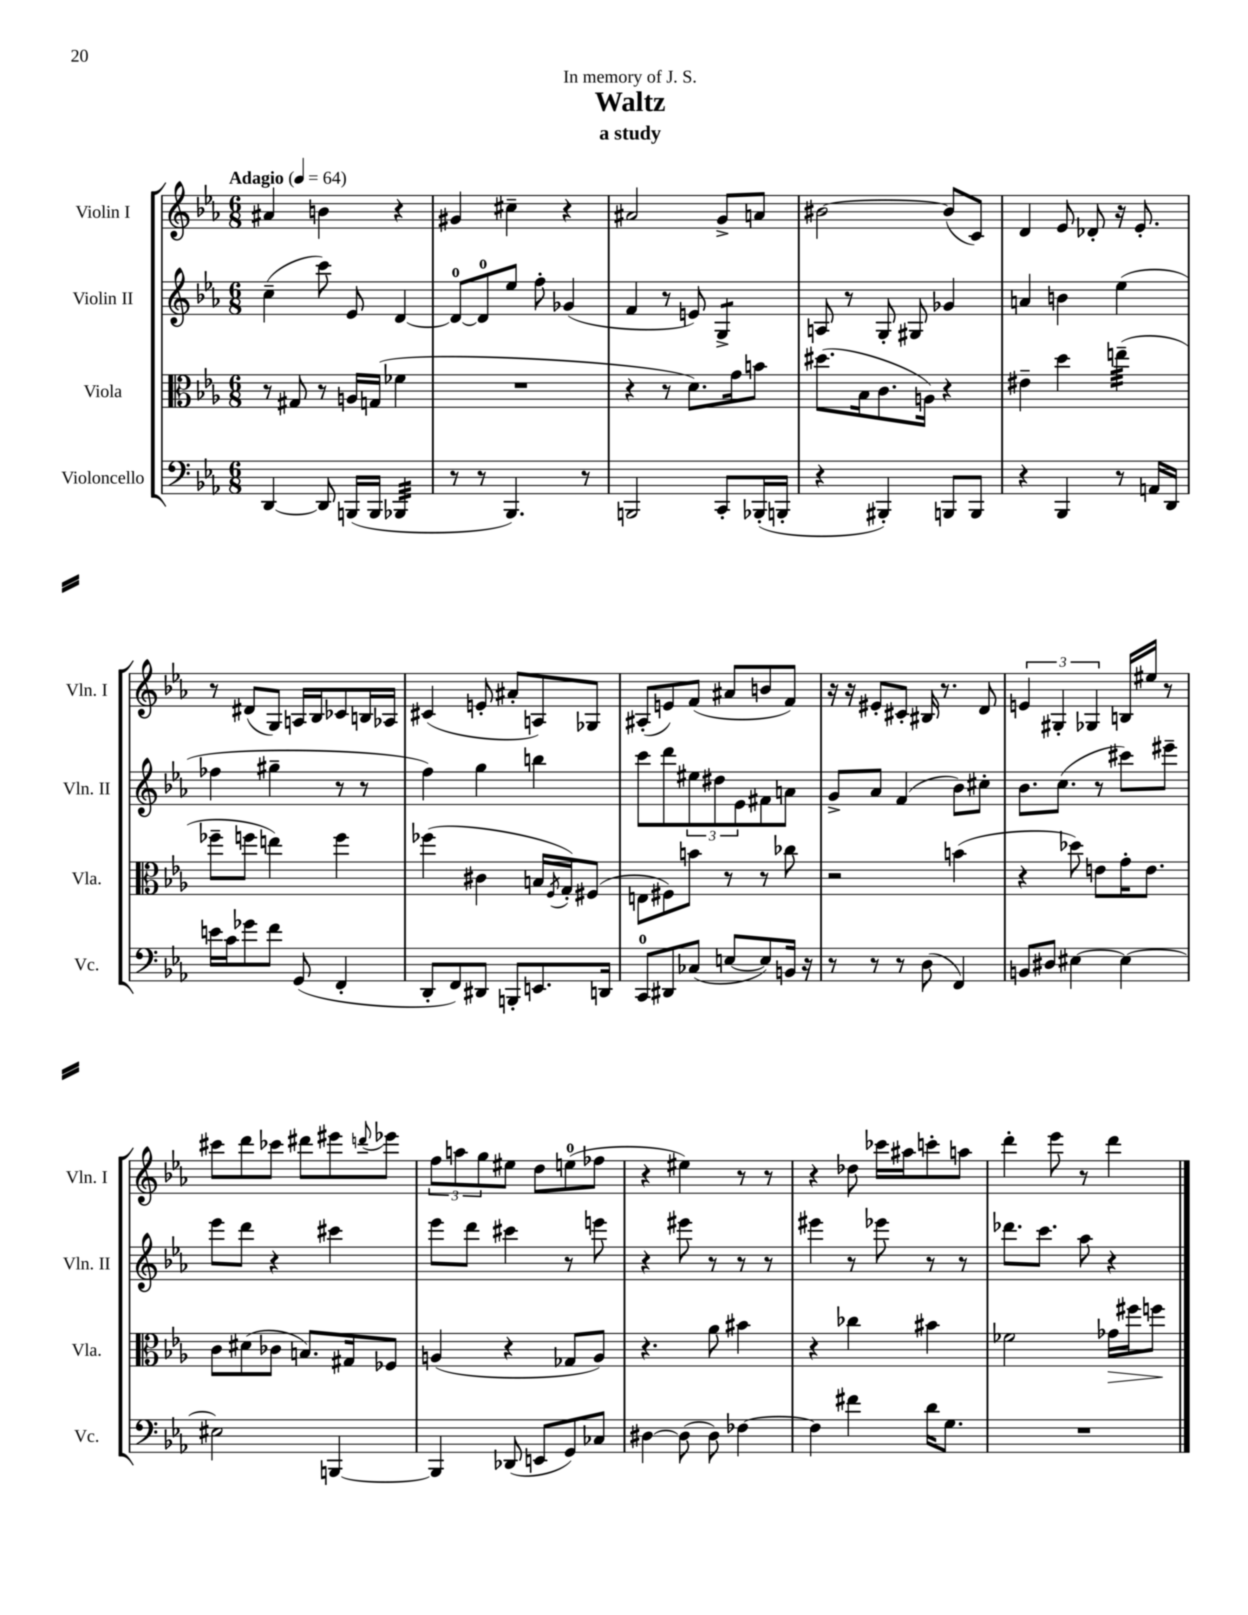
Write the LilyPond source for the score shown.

\header { title = "Waltz" subtitle = "a study" dedication = "In memory of J. S." }
<<
\new StaffGroup <<
\new Staff = "s0" \with { instrumentName = "Violin I" shortInstrumentName = "Vln. I" } {
    \clef treble \key ees \major \numericTimeSignature \time 6/8 \tempo "Adagio" 4 = 64
    ais'4 b'4 r4 |
    gis'4 cis''4-- r4 |
    ais'2 g'8-> a'8 |
    bis'2~ bis'8( c'8) |
    d'4 ees'8 des'8-. r16 ees'8.-. |
    r8 dis'8( g8) a16 bes16 ces'8 b16 aes16 |
    cis'4( e'8-. ais'8-. a8) ges8 |
    ais8-.( e'8) f'8( ais'8 b'8 f'8) |
    r16 r16 eis'8-. cis'8-. bis16 r8. d'8 |
    \tuplet 3/2 { e'4 gis4-. ges4 } b16 eis''16 r8 |
    cis'''8 d'''8 ces'''8 dis'''8 eis'''8 \appoggiatura { d'''8 } ees'''8 |
    \tuplet 3/2 { f''8 a''8 g''8 } eis''8 d''8 e''8-0( fes''8 |
    r4 eis''4) r8 r8 |
    r4 des''8 ces'''16 ais''16 c'''8-. a''8 |
    d'''4-. ees'''8 r8 d'''4 \bar "|." |
}
\new Staff = "s1" \with { instrumentName = "Violin II" shortInstrumentName = "Vln. II" } {
    \clef treble \key ees \major \numericTimeSignature \time 6/8
    c''4--( c'''8) ees'8 d'4~ |
    d'8-0~ d'8-0 ees''8 f''8-. ges'4( |
    f'4 r8 e'8) g4:8-> |
    a8 r8 g8-. gis8 ges'4 |
    a'4 b'4 ees''4( |
    fes''4 gis''4-- r8 r8 |
    f''4) g''4 b''4 |
    c'''8 d'''8 \tuplet 3/2 { eis''8 dis''8 ees'8 } fis'8 a'8 |
    g'8-> aes'8 f'4( bes'8) cis''8-. |
    bes'8. c''8.( r8 cis'''8) eis'''8-- |
    ees'''8 d'''8 r4 cis'''4 |
    ees'''8 d'''8 cis'''4 r8 e'''8 |
    r4 eis'''8 r8 r8 r8 |
    eis'''4 r8 ees'''8 r8 r8 |
    des'''8. c'''8. aes''8 r4 \bar "|." |
}
\new Staff = "s2" \with { instrumentName = "Viola" shortInstrumentName = "Vla." } {
    \clef alto \key ees \major \numericTimeSignature \time 6/8
    r8 gis8 r8 a16 g16( fes'4 |
    R2. |
    r4 r8 d'8.) g'16 b'8 |
    dis''8.( bes16 c'8. a16) r4 |
    eis'4-- d''4 e''4:32--( |
    fes''8-- f''8 e''4) f''4 |
    fes''4( cis'4 b16 \acciaccatura { f8 } g16-.) fis8( |
    e8 fis8) b'8 r8 r8 ces''8 |
    r2 b'4( |
    r4 des''8) e'8 g'16-. e'8. |
    c'8 dis'8( ces'8 b8.) gis16 fes8 |
    a4( r4 ges8 a8) |
    r4. aes'8 bis'4 |
    r4 ces''4 bis'4 |
    fes'2 ges'16\> fis''16 f''8\! \bar "|." |
}
\new Staff = "s3" \with { instrumentName = "Violoncello" shortInstrumentName = "Vc." } {
    \clef bass \key ees \major \numericTimeSignature \time 6/8
    d,4~ d,8 b,,16( b,,16 bes,,4:32 |
    r8 r8 bes,,4.) r8 |
    b,,2 c,8-. bes,,16-.( b,,16-. |
    r4 bis,,4-.) b,,8 b,,8 |
    r4 bes,,4 r8 a,16 d,16 |
    e'16 c'16 ges'8 f'8 g,8( f,4-. |
    d,8-. f,8) dis,8 b,,8-. e,8. d,16 |
    c,8-0 dis,8 ces8( e8~ e8) b,16 r16 |
    r8 r8 r8 d8( f,4) |
    b,8 dis8 eis4~ eis4~ |
    eis2 b,,4~ |
    b,,4 des,8( e,8 g,8) ces8 |
    dis4~ dis8( dis8) fes4~ |
    fes4 fis'4 d'16 g8. |
    R2. \bar "|." |
}
>>
>>
\layout { \context { \Score \remove "Bar_number_engraver" } }
